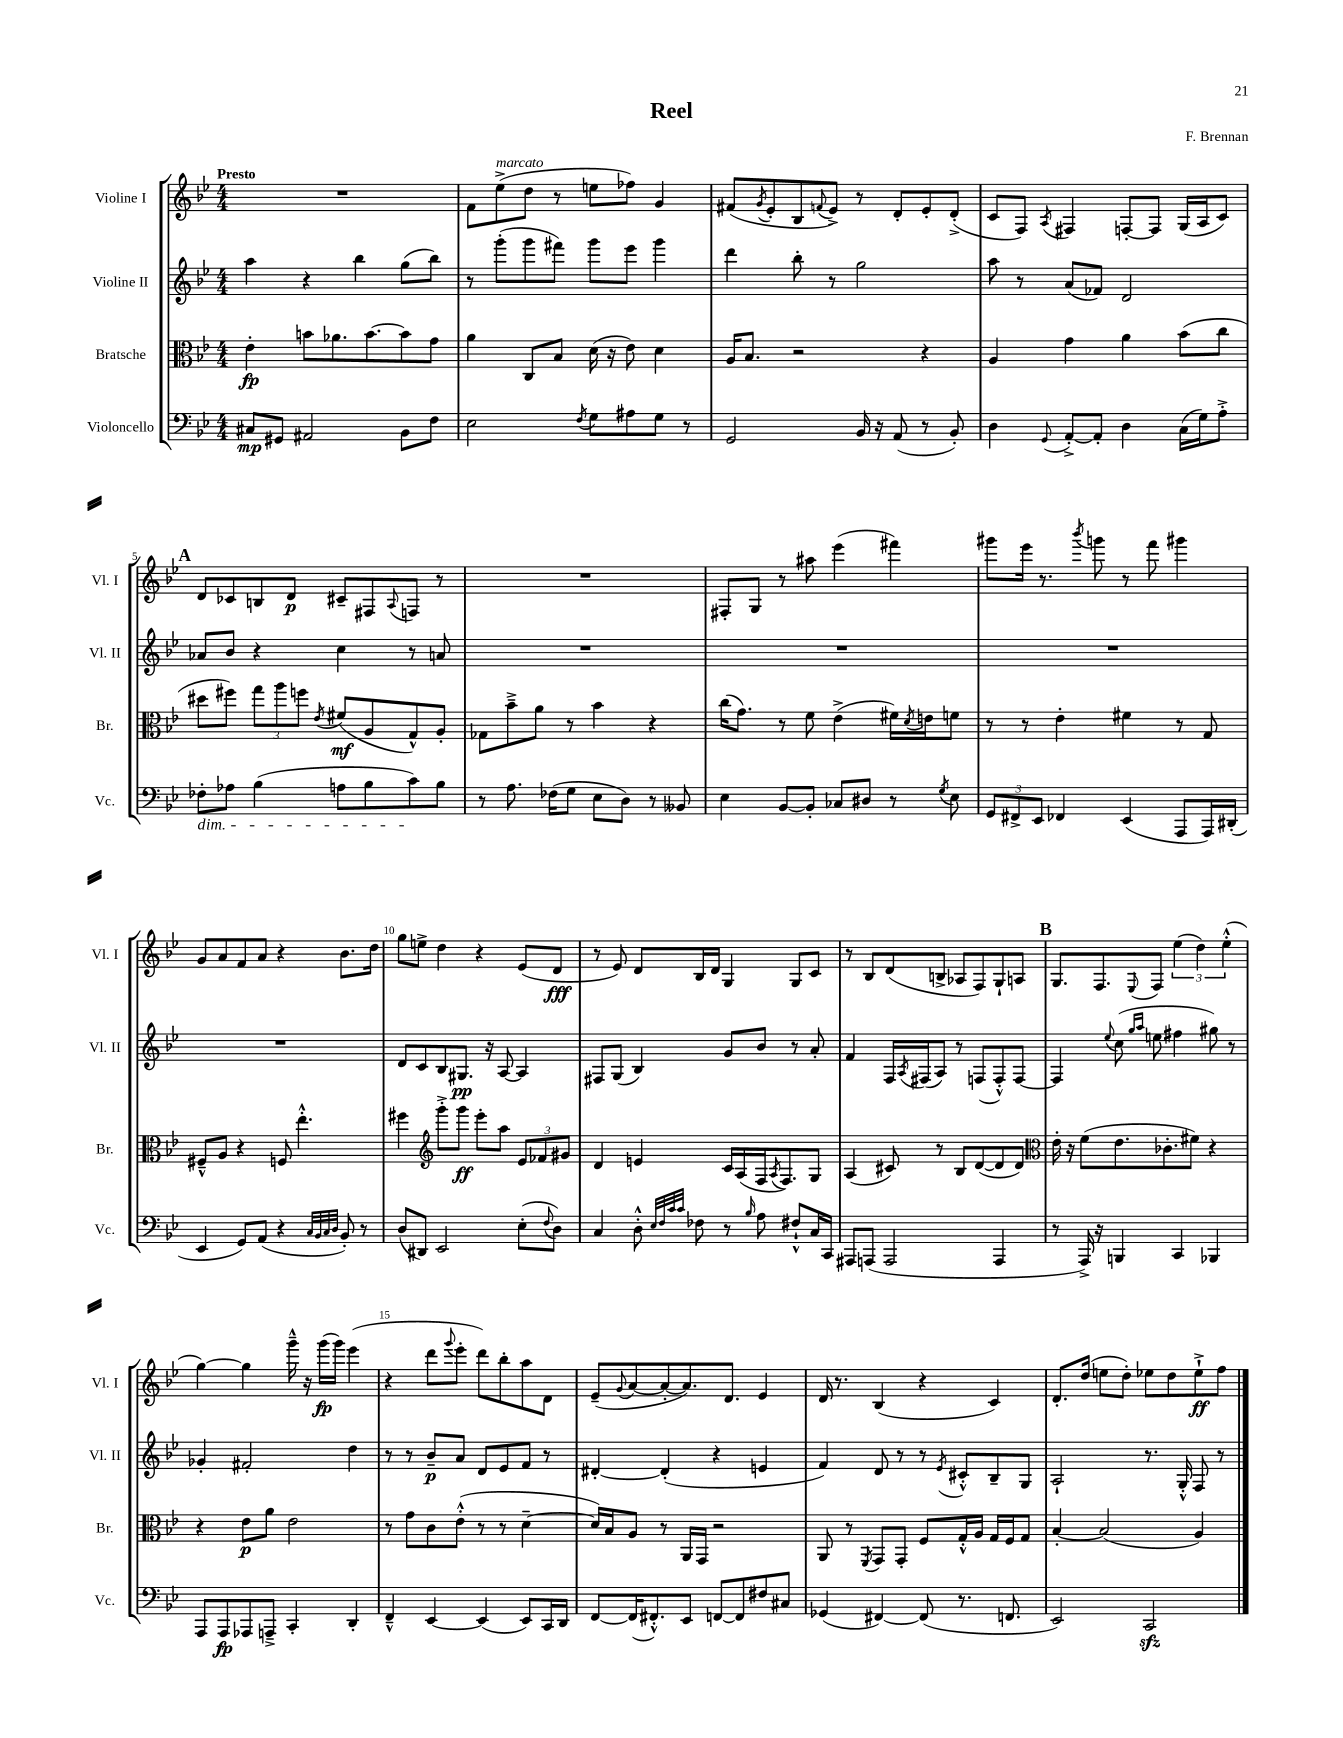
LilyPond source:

\header { title = "Reel" composer = "F. Brennan" }
<<
\new StaffGroup <<
\new Staff = "s0" \with { instrumentName = "Violine I" shortInstrumentName = "Vl. I" } {
    \clef treble \key bes \major \numericTimeSignature \time 4/4 \tempo "Presto"
    R1 |
    f'8 ees''8->^\markup { \italic "marcato" }( d''8 r8 e''8 fes''8) g'4 |
    fis'8( \acciaccatura { g'8 } ees'8-. bes8 \appoggiatura { f'8 } ees'8->) r8 d'8-. ees'8-. d'8-.->( |
    c'8 f8) \acciaccatura { a8 } fis4 f8~-. f8 g16( a16 c'8) |
    \mark \markup { \bold "A" } d'8 ces'8 b8 d'8\p cis'8-- fis8 \appoggiatura { a8 } f8 r8 |
    R1 |
    fis8-. g8 r8 ais''8 ees'''4( fis'''4) |
    gis'''8 ees'''16 r8. \acciaccatura { bes'''8 } g'''8 r8 f'''8 gis'''4 |
    g'8 a'8 f'8 a'8 r4 bes'8. d''16 |
    g''8 e''8-> d''4 r4 ees'8( d'8\fff |
    r8 ees'8) d'8 bes16 d'16 g4 g8 c'8 |
    r8 bes8 d'8( b8-> aes8 f8) g8-! a8 |
    \mark \markup { \bold "B" } g8. f8. \appoggiatura { ees8 } f8 \tuplet 3/2 { ees''4( d''4) ees''4-.-^( } |
    g''4~) g''4 g'''16---^ r16 g'''16\fp( g'''16) ees'''4( |
    r4 d'''8 \appoggiatura { g'''8 } ees'''8-. d'''8) bes''8-. a''8 d'8 |
    ees'8--( \appoggiatura { g'8 } a'8~ a'8~-. a'8.) d'8. ees'4 |
    d'16 r8. bes4( r4 c'4) |
    d'8.-. d''16( e''8 d''8-.) ees''8 d''8 ees''8-!->\ff f''8 \bar "|." |
}
\new Staff = "s1" \with { instrumentName = "Violine II" shortInstrumentName = "Vl. II" } {
    \clef treble \key bes \major \numericTimeSignature \time 4/4
    a''4 r4 bes''4 g''8( bes''8) |
    r8 g'''8-.( g'''8 fis'''8) g'''8 ees'''8 g'''4 |
    d'''4 bes''8-. r8 g''2 |
    a''8 r8 a'8( fes'8) d'2 |
    \mark \markup { \bold "A" } aes'8 bes'8 r4 c''4 r8 a'8 |
    R1 |
    R1 |
    R1 |
    R1 |
    d'8 c'8 bes8 gis8.\pp r16 a8~ a4 |
    fis8 g8( bes4) g'8 bes'8 r8 a'8-. |
    f'4 f16 \acciaccatura { a8 } fis16( a8) r8 f8( f8-.-^) f8~ |
    \mark \markup { \bold "B" } f4 \appoggiatura { ees''8 } c''8( \grace { g''16 a''16 } e''8 fis''4 gis''8) r8 |
    ges'4-. fis'2-. d''4 |
    r8 r8 bes'8--\p a'8 d'8 ees'8 f'8 r8 |
    dis'4~-. dis'4-.( r4 e'4 |
    f'4) d'8 r8 r8 \acciaccatura { ees'8 } cis'8-.-^ bes8-- g8 |
    a2-! r8. g16-.-^ f8 r8 \bar "|." |
}
\new Staff = "s2" \with { instrumentName = "Bratsche" shortInstrumentName = "Br." } {
    \clef alto \key bes \major \numericTimeSignature \time 4/4
    ees'4-.\fp b'8 aes'8. b'8.~ b'8 g'8 |
    a'4 c8 bes8 d'16( r16 ees'8) d'4 |
    a16 bes8. r2 r4 |
    a4 g'4 a'4 bes'8( c''8 |
    \mark \markup { \bold "A" } dis''8 fis''8) \tuplet 3/2 { g''8 a''8 f''8 } \acciaccatura { ees'8 } fis'8\mf( a8 g8-^) a8-. |
    ges8 bes'8---> a'8 r8 bes'4 r4 |
    c''16( g'8.) r8 f'8 ees'4->( fis'16) \acciaccatura { d'8 } e'16 f'8 |
    r8 r8 ees'4-. fis'4 r8 g8 |
    fis8---^ a8 r4 f8 ees''4.-.-^ |
    fis''4 \clef treble g'''8-.-> g'''8\ff ees'''8-. a''8 \tuplet 3/2 { ees'8 fes'8 gis'8 } |
    d'4 e'4 c'16 a16( f16 \acciaccatura { a8 } f8.) g8 |
    a4( cis'8) r8 bes8 d'8~( d'8 d'8) |
    \mark \markup { \bold "B" } \clef alto ees'16-. r16 f'8( ees'8. ces'8.-. fis'8) r4 |
    r4 ees'8\p a'8 ees'2 |
    r8 g'8 c'8 ees'8-.-^( r8 r8 d'4~-- |
    d'16) bes16 a8 r8 a,16 g,16 r2 |
    a,8 r8 \acciaccatura { f,8 } g,8 g,8-. f8 g16-.-^ a16 g16 f16 g8 |
    bes4~-. bes2( a4) \bar "|." |
}
\new Staff = "s3" \with { instrumentName = "Violoncello" shortInstrumentName = "Vc." } {
    \clef bass \key bes \major \numericTimeSignature \time 4/4
    cis8\mp gis,8 ais,2 bes,8 f8 |
    ees2 \acciaccatura { f8 } g8 ais8 g8 r8 |
    g,2 bes,16 r16 a,8( r8 bes,8-.) |
    d4 \appoggiatura { g,8 } a,8~-.-> a,8-. d4 c16( g16) a8-.-> |
    \mark \markup { \bold "A" } fes8-.\dim aes8 bes4( a8 bes8 c'8\!) bes8 |
    r8 a8. fes16( g8 ees8 d8) r8 beses,8 |
    ees4 bes,8~ bes,8-. ces8 dis8 r8 \acciaccatura { g8 } ees8 |
    \tuplet 3/2 { g,8 fis,8-> ees,8 } fes,4 ees,4( a,,8 a,,16) dis,16-.( |
    ees,4 g,8) a,8( r4 \grace { c32 bes,32 c32 d32 } bes,8-.) r8 |
    d8( dis,8) ees,2 ees8-.( \appoggiatura { f8 } d8) |
    c4 d8-.-^ \grace { ees32 f32 c'32 c'32 } fes8 r8 \grace { bes16 } a8 fis8-!-^ c16 c,16 |
    ais,,8 a,,8( a,,2 a,,4 |
    \mark \markup { \bold "B" } r8 a,,16->) r16 b,,4 c,4 bes,,4 |
    a,,8 a,,8\fp aes,,8 a,,8---> c,4-. d,4-. |
    f,4---^ ees,4~ ees,4( ees,8) c,16 d,16 |
    f,8~ f,16( fis,8.-.-^) ees,8 f,8~ f,8 fis8 cis8 |
    ges,4( fis,4~) fis,8( r8. f,8. |
    ees,2) c,2\sfz \bar "|." |
}
>>
>>
\layout { \context { \Score \override BarNumber.break-visibility = ##(#f #t #t) barNumberVisibility = #(every-nth-bar-number-visible 5) } }
